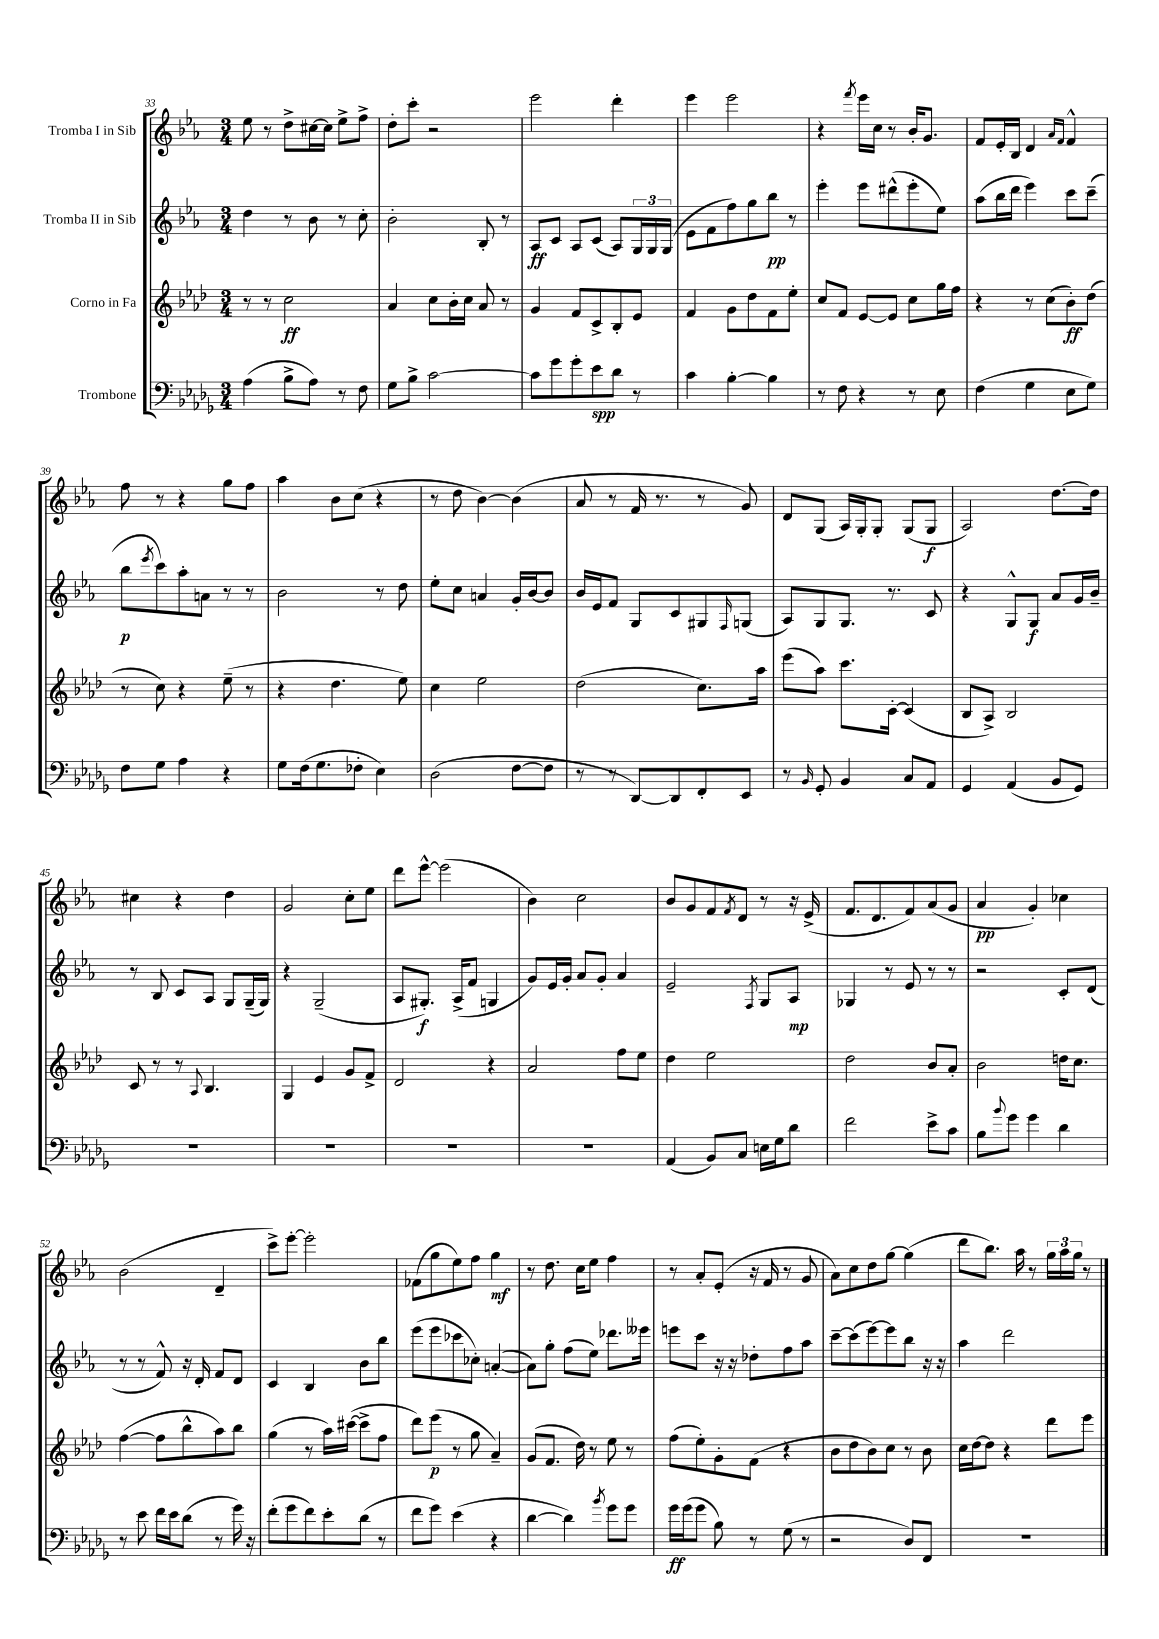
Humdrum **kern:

**kern	**kern	**kern	**kern
*staff4	*staff3	*staff2	*staff1
*clefF4	*clefG2	*clefG2	*clefG2
*k[b-e-a-d-g-]	*k[b-e-a-d-]	*k[b-e-a-]	*k[b-e-a-]
*M3/4	*M3/4	*M3/4	*M3/4
(4A-\	8r	4dd\	8ee-\
.	8r	.	8r
8B-^\L	2cc\	8r	8dd^\L
8A-\J)	.	8b-\	[16cc#\L
.	.	.	16cc#\]JJ
8r	.	8r	8ee-^\L
8F\	.	8cc'\	8ff^\J
=	=	=	=
8G-\L	4a-/	2b-'\	8dd'\L
8B-^\J	.	.	8ccc'\J
[2c\	8cc\L	.	2r
.	16b-'\L	.	.
.	16cc\JJ	.	.
.	8a-/	8B-'/	.
.	8r	8r	.
=	=	=	=
8c\]L	4g/	8A-/L	2eee-\
8g-\	.	8c/J	.
8g-'\	8f/L	8A-/L	.
8e-\	8c^/	(8c/J	.
8d-\J	8B-'/	8A-/L)	4ddd'\
8r	8e-/J	24G/L	.
.	.	24G/	.
.	.	(24G/JJ	.
=	=	=	=
4c\	4f/	8e-\L	4eee-\
.	.	8f\	.
[4B-'\	8g\L	8ff\)	2eee-\
.	8dd-\	8gg\	.
4B-\]	8f\	8bb-\J	.
.	8ee-'\J	8r	.
=	=	=	=
8r	8cc/L	4eee-'\	4r
8F\	8f/J	.	.
.	.	.	8qfff/
4r	[8e-/L	8eee-\L	16eee-\LL
.	.	.	16cc\JJ
.	8e-/]J	(8ddd#^^\	8r
8r	8cc\L	8eee-'\	16b-'/LK
.	.	.	8.g/J
8E-\	16gg\L	8ee-\J)	.
.	16ff\JJ	.	.
=	=	=	=
(4F\	4r	(8aa-\L	8f/L
.	.	16bb-\L	16e-'/L
.	.	16ddd\JJ	16B-/JJ
4G-\	8r	4eee-\)	4d/
.	(8cc\L	.	.
.	.	.	16qqa-/LL
.	.	.	16qqf/JJ
8E-\L	8b-'\)	8ccc\L	4f^^/
8G-\J)	(8dd-\J	(8ccc~\J	.
=	=	=	=
8F\L	8r	8bb-\L	8ff\
.	.	8qeee-/	.
8G-\J	8cc\)	8ccc\)	8r
4A-\	4r	8aa-'\	4r
.	.	8a\J	.
4r	(8ee-~\	8r	8gg\L
.	8r	8r	8ff\J
=	=	=	=
8G-\L	4r	2b-\	4aa-\
(16F\k	.	.	.
8.G-\	.	.	.
.	4.dd-\	.	8b-\L
8F-'\J	.	.	(8cc\J
4E-\)	.	8r	4r
.	8ee-\)	8dd\	.
=	=	=	=
(2D-\	4cc\	8ee-'\L	8r
.	.	8cc\J	8dd\
.	2ee-\	4a/	[4b-\)
[8F\L	.	16g'/LL	(4b-\]
.	.	[16b-/J	.
8F\]J	.	8b-/]J	.
=	=	=	=
8r	(2dd-\	16b-/LL	8a-/
.	.	16e-/J	.
8r	.	8f/J	8r
[8DD-/L)	.	8G/L	16f/
.	.	.	8.r
8DD-/]	.	8c/	.
8FF'/	8.cc\L)	8G#/	8r
.	.	16qqF/	.
8EE-/J	.	(8G/J	8g/)
.	16aa-\Jk	.	.
=	=	=	=
8r	(8eee-\L	8A-/L)	8d/L
16qqBB-/	.	.	.
8GG-'/	8aa-\J)	8G/	(8G/J
4BB-/	8.ccc\L	8.G/J	16A-/LL)
.	.	.	16G'/J
.	.	.	8G'/J
.	[16c'\Jk	8.r	.
8C/L	(4c/]	.	(8G/L
8AA-/J	.	8c/	8G/J
=	=	=	=
4GG-/	8B-/L	4r	2A-/)
.	8A-^/J)	.	.
(4AA-/	2B-/	8G^^/L	.
.	.	8G/J	.
8BB-/L	.	8a-/L	[8.dd\L
8GG-/J)	.	16g/L	.
.	.	16b-~/JJ	16dd\]Jk
=	=	=	=
2.r	8c/	8r	4cc#\
.	8r	8B-/	.
.	8r	8c/L	4r
.	8qqA-/	.	.
.	4.B-/	8A-/J	.
.	.	8G/L	4dd\
.	.	(16G~/L	.
.	.	16G/JJ)	.
=	=	=	=
2.r	4G/	4r	2g/
.	4e-/	(2G~/	.
.	8g/L	.	8cc'\L
.	8f^/J	.	8ee-\J
=	=	=	=
2.r	2d-/	8A-/L	8ddd\L
.	.	8.G#'/J)	[8eee-^^\J
.	.	.	(2eee-\]
.	.	(16A-^/LK	.
.	.	8f/J	.
.	4r	4G/	.
=	=	=	=
2.r	2a-/	8g/L)	4b-\)
.	.	16e-/L	.
.	.	16g'/JJ	.
.	.	8a-/L	2cc\
.	.	8g'/J	.
.	8ff\L	4a-/	.
.	8ee-\J	.	.
=	=	=	=
(4AA-/	4dd-\	2e-~/	8b-/L
.	.	.	8g/
8BB-/L)	2ee-\	.	8f/
.	.	.	8qf/
8C/J	.	.	8d/J
.	.	8qF/	.
16E\LL	.	8G/L	8r
16G-\J	.	.	.
8d-\J	.	8A-/J	16r
.	.	.	(16e-^/
=	=	=	=
2f\	2dd-\	4G-/	8.f/L
.	.	.	8.d/
.	.	8r	.
.	.	8e-/	8f/)
8e-^\L	8b-/L	8r	(8a-/
8c\J	8a-'/J	8r	8g/J
=	=	=	=
8B-\L	2b-\	2r	4a-/
8qqb-/	.	.	.
8g-\J	.	.	.
4g-\	.	.	4g'/)
4d-\	16dd\LK	8c'/L	4cc-\
.	8.cc\J	.	.
.	.	(8d/J	.
=	=	=	=
8r	([4ff\	8r	(2b-\
8e-\	.	8r	.
16f\LL	8ff\]L	8f^^/)	.
16e-\J	.	.	.
(8d-\J	8bb-^^\	16r	.
.	.	16d'/	.
8r	8aa-\)	8f/L	4d~/
16g-\)	8bb-\J	8d/J	.
16r	.	.	.
=	=	=	=
(8f'\L	(4gg\	4c/	8ccc^\L)
8g-\	.	.	[8eee-'\J
8f\)	8r	4B-/	2eee-'\]
8e-'\	16aa-\LL)	.	.
.	([16ccc#\JJ	.	.
(8d-\J	8ccc#^\]L	8b-\L	.
8r	8ff\J	8bb-\J	.
=	=	=	=
8f\L	8ddd-\L)	(8eee-\L	(8f-\L
8g-\J)	(8eee-\J	8eee-\	8gg\
(4e-\	8r	8ccc-\	8ee-\)
.	8gg\	8cc-'\J)	8ff\J
4r	4a-~/)	([4a'/	4gg\
=	=	=	=
[4d-\	(8g/L	8a\]L)	8r
.	8.f/J	8gg'\J	8.dd\
4d-\])	.	(8ff\L	.
.	16dd-\)	.	16cc\LK
.	8r	8ee-\J)	8ee-\J
8qb-/	.	.	.
8g-\L	8ee-\	8.ddd-\L	4ff\
8g-\J	8r	.	.
.	.	16eee--\Jk	.
=	=	=	=
16g-\LL	(8ff\L	8eee\L	8r
(16g-\J	.	.	.
8g-\J	8ee-'\)	8ccc\J	8a-'/L
8B-\)	8g'\	16r	(8e-'/J
.	.	16r	.
8r	(8f\J	8dd-'\L	16r
.	.	.	16f/
(8G-\	4r	8ff\	8r
8r	.	8aa-\J	8g/
=	=	=	=
2r	8b-\L	[8ccc~\L	8a-\L)
.	8dd-\	(8ccc\]	8cc\
.	8b-\)	[8eee-\)	8dd\
.	8cc\J	8eee-\]	[8gg\J
8D-/L)	8r	8bb-\J	(4gg\]
8FF/J	8b-\	16r	.
.	.	16r	.
=	=	=	=
2.r	16cc\LL	4aa-\	8ddd\L
.	[16dd-\J	.	.
.	8dd-\]J	.	8.bb-\J)
.	4r	2ddd\	.
.	.	.	16aa-\
.	.	.	8r
.	8ddd-\L	.	24gg\LL
.	.	.	24aa-\
.	.	.	24gg\JJ
.	8eee-\J	.	8r
==	==	==	==
*-	*-	*-	*-
